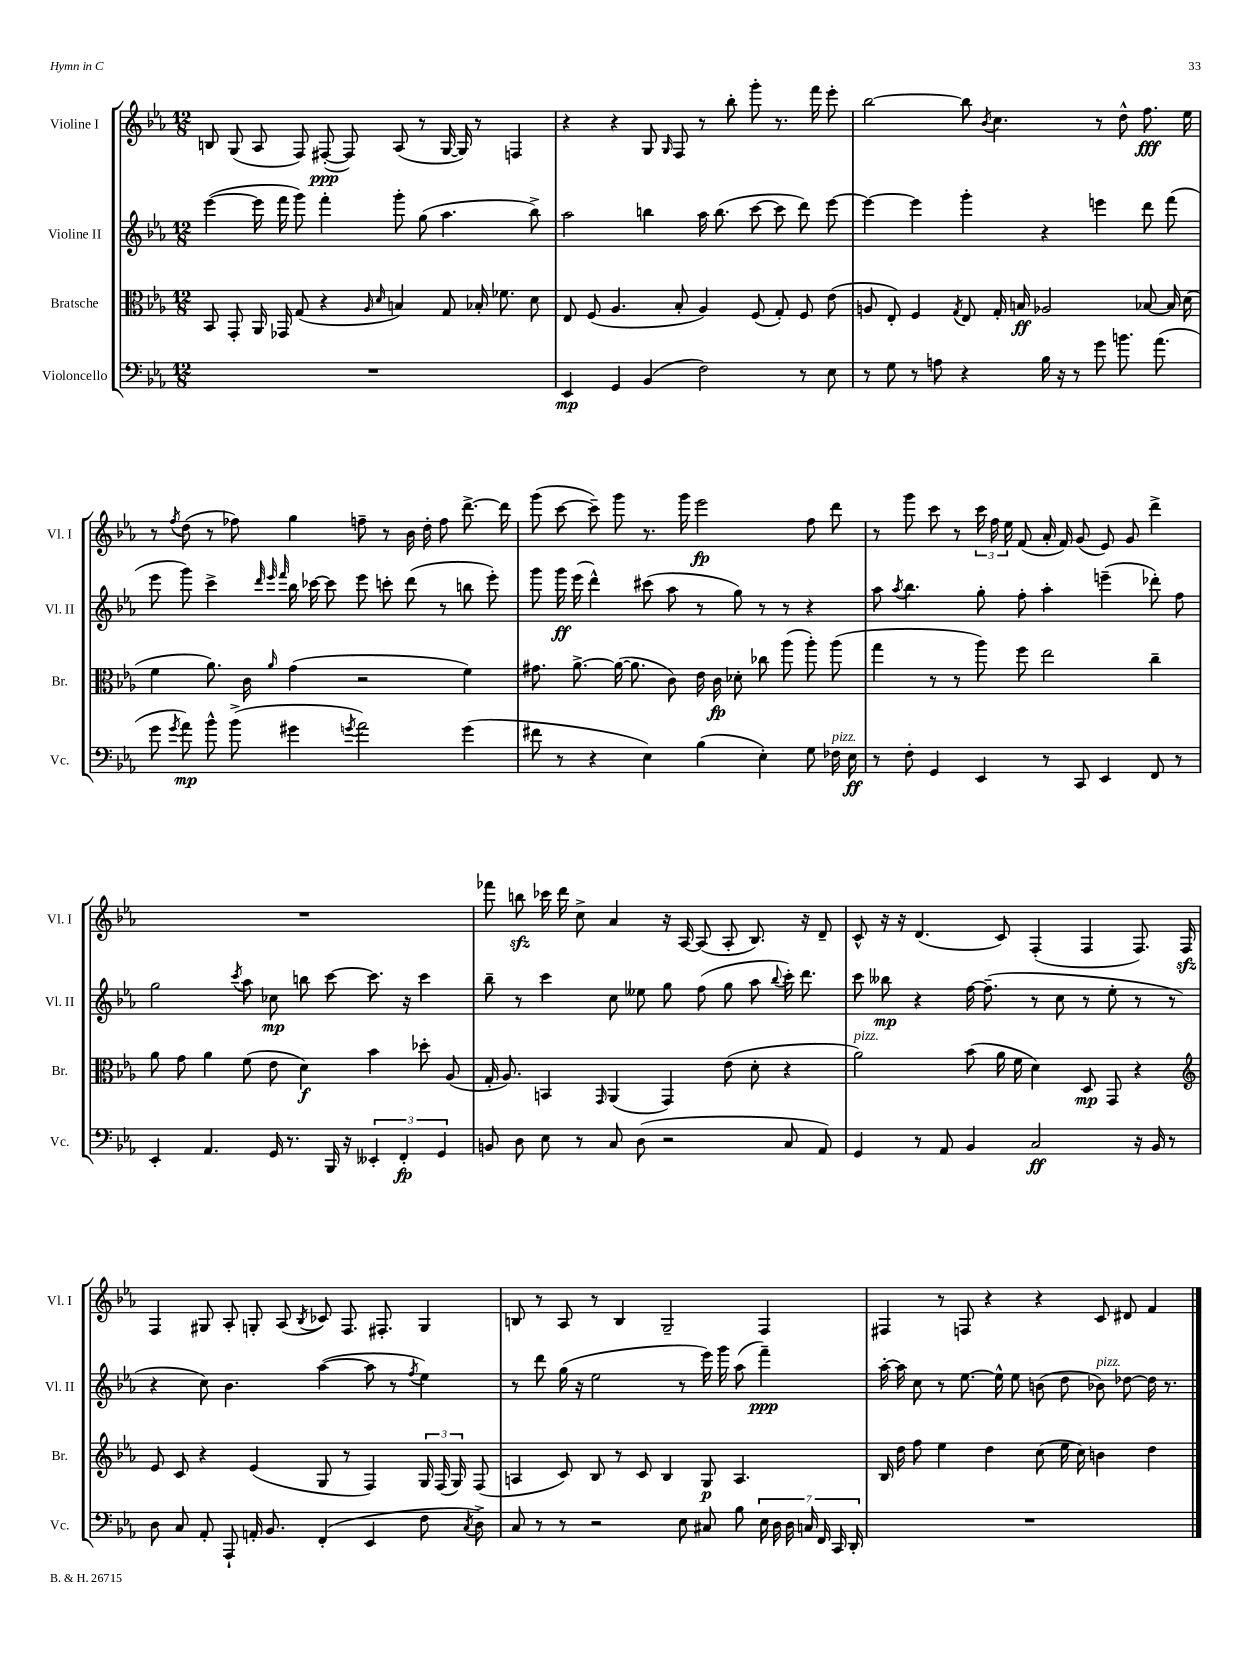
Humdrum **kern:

**kern	**kern	**kern	**kern
*staff4	*staff3	*staff2	*staff1
*clefF4	*clefC3	*clefG2	*clefG2
*k[b-e-a-]	*k[b-e-a-]	*k[b-e-a-]	*k[b-e-a-]
*M12/8	*M12/8	*M12/8	*M12/8
1.r	8BB-/	([4eee-\	8B/
.	8GG'/	.	(8G/
.	16AA-/	16eee-\]	8A-/
.	16GG-/	16fff\	.
.	(8G/	8ggg\)	8F/)
.	4r	4fff'\	([8F#'/
.	.	.	8F#/])
.	16qqA-/	.	.
.	16qqd/	.	.
.	4B/)	8ggg'\	(8A-/
.	.	(8gg\	8r
.	8G/	4.aa-\	[16G/
.	.	.	16G/])
.	16B-'/	.	8r
.	8.f-\	.	.
.	.	.	4F/
.	8d\	8bb-^\)	.
=	=	=	=
4EE-/	8E-/	2aa-\	4r
.	(8F/	.	.
4GG/	4.A-/	.	4r
(4BB-/	.	4bb\	8G/
.	.	.	16qqG/
.	8B-'/	.	8F/
2F\)	4A-/)	16aa-\	8r
.	.	(8.bb\	.
.	.	.	8bb-'\
.	(8F/	[8ccc\	8ggg'\
.	8G'/)	8ccc\]	8.r
8r	8F/	8ddd\)	.
.	.	.	16fff\
8E-\	(8e-\	[8eee-\	8eee-'\
=	=	=	=
8r	8A/	4eee-\_	[2bb-\
8G\	8E-'/)	.	.
8r	4F/	4eee-\]	.
8A\	.	.	.
.	8qG/	.	.
4r	8E-/	4ggg'\	8bb-\]
.	.	.	8qb-/
.	16G'/	.	4.cc\
.	16B/	.	.
16B-\	2A-/	4r	.
16r	.	.	.
8r	.	.	.
8g\	.	4eee\	8r
8.b\	.	.	8dd^^\
.	[8B-/	8ddd\	8.ff\
(8.a-\	.	.	.
.	16B-/]	(8fff\	.
.	(16d\	.	16ee-\
=	=	=	=
8g\	4f\	8eee-\	8r
8qg/	.	.	8qff/
8a-\)	.	8ggg\)	(8dd\
8b-^^\	8.a-\)	4ccc^\	8r
(8b-^\	.	.	8ff-\)
.	16c\	.	.
.	.	32qqddd/	.
.	.	32qqeee-/	.
.	16qqa-/	32qqfff/	.
4g#\	(4g\	16bb-\	4gg\
.	.	[16ccc-\	.
.	.	8ccc-\]	.
8qg/	.	.	.
2a-\)	2r	8eee-\	8ff~\
.	.	8ccc'\	8r
.	.	(8ddd\	16b-\
.	.	.	16dd'\
.	.	8r	8ff\
(4g\	4f\)	8bb\	[8.ddd^\
.	.	8eee-'\)	.
.	.	.	16ddd\]
=	=	=	=
8f#\	8.g#\	8ggg\	(8ggg\
8r	.	16ggg\	[8ccc\
.	[8.a-^\	(16eee-\	.
4r	.	4ddd^^\)	8ccc~\])
.	(16a-\_	.	8ggg\
.	8.a-\]	.	.
4E-\)	.	(8ccc#\	8.r
.	8c\)	8aa-\	.
.	.	.	16ggg\
(4B-\	16e-\	8r	2eee-\
.	16c\	.	.
.	8d-'\	8gg\)	.
4E-'\)	8cc-\	8r	.
.	(8aa-\	8r	.
8G\	8aa-'\)	4r	8ff\
16F-\	(8aa-\	.	8ddd\
16E-\	.	.	.
=	=	=	=
8r	4gg\	8aa-\	8r
.	.	8qaa-/	.
8F'\	.	4.bb-\	8ggg\
4GG/	8r	.	8ccc\
.	8r	.	8r
4EE-/	8aa-\)	8gg'\	24ccc\
.	.	.	24ff\
.	.	.	24ee-\
.	8ff\	8ff'\	(8f/
8r	2ee-\	4aa-'\	16a-'/
.	.	.	16f/)
8CC/	.	.	(8g/
4EE-/	.	(4eee~\	8e-/)
.	.	.	8g/
8FF/	4cc~\	8ddd-'\)	4ddd^\
8r	.	8ff\	.
=	=	=	=
4EE-'/	8a-\	2gg\	1.r
.	8g\	.	.
4.AA-/	4a-\	.	.
.	.	8qccc/	.
.	(8f\	8aa-\	.
16GG/	8e-\	8cc-\	.
8.r	.	.	.
.	4d\)	8bb\	.
16BBB-/	.	[8ccc\	.
16r	.	.	.
6EE--'/	4b-\	8.ccc\]	.
6FF'/	.	.	.
.	.	16r	.
.	8dd-'\	4ccc\	.
6GG/	.	.	.
.	(8A-/	.	.
=	=	=	=
8BB/	16G'/	8bb-~\	8fff-\
.	8.A-/)	.	.
8D\	.	8r	8bb\
8E-\	4BB/	4ccc\	16ccc-\
.	.	.	16ddd\
8r	.	.	8cc^\
.	16qqGG/	.	.
8C/	(4AA-/	8cc\	4a-/
(8D\	.	8ee--\	.
2r	4GG/)	8gg\	16r
.	.	.	[16A-/
.	.	(8ff\	(8A-/]
.	(8e-\	8gg\	8A-'/
.	8d'\	8aa-\	8.B-/)
.	.	8qqbb-/	.
8C/	4r	16ccc'\)	.
.	.	8.ddd\	16r
8AA-/)	.	.	8d~/
=	=	=	=
4GG/	2a-\)	8ccc\	8c^^/
.	.	8bb--\	16r
.	.	.	16r
8r	.	4r	(4.d/
8AA-/	.	.	.
4BB-/	(8b-\	[16ff\	.
.	.	(8.ff~\]	.
.	16a-\	.	8c/)
.	16f\	.	.
2C/	4d\)	8r	(4F'/
.	.	8cc\	.
.	8D/	8r	4F/
.	8GG/	8ee-'\	.
16r	4r	8r	8.F/)
16BB-/	.	.	.
8r	.	8r	.
.	.	.	16F/
=	=	=	=
*	*clefG2	*	*
8D\	8e-/	4r	4F/
8C/	8c/	.	.
8AA-'/	4r	8cc\)	8G#/
8AAA-`/	.	4.b-\	8A-'/
16AA'/	(4e-/	.	8G'/
8.BB-/	.	.	.
.	.	.	(8A-/
.	.	.	8qB-/
(4FF'/	8G/	([4aa-\	8c-/)
.	8r	.	8.F/
4EE-/	4F/)	8aa-\]	.
.	.	.	8.F#'/
.	.	8r	.
.	.	8qff/	.
8F\	24G/	4ee-\)	4G/
.	(24F/	.	.
.	24G/)	.	.
8qC/	.	.	.
8D^\)	(8F/	.	.
=	=	=	=
8C/	4A/	8r	8B/
8r	.	8ddd\	8r
8r	8c/)	(16gg\	8A-/
.	.	16r	.
2r	8B-/	2ee-\	8r
.	8r	.	4B/
.	8c/	.	.
.	4B-/	.	2G~/
8E-\	.	8r	.
8C#/	8G/	16eee-\)	.
.	.	16ggg\	.
8B-\	4.A/	(8aa-\	.
28E-\	.	4fff~\)	4F/
28D\	.	.	.
28D\	.	.	.
28C/	.	.	.
28FF/	.	.	.
28CC/	.	.	.
28DD'/	.	.	.
=	=	=	=
1.r	16B-/	[16aa-'\	4F#/
.	16dd\	16aa-\]	.
.	8ff\	8cc\	.
.	4ee-\	8r	8r
.	.	[8.ee-\	8F/
.	4dd\	.	4r
.	.	16ee-^^\]	.
.	.	8ee-\	.
.	(8cc\	(8b\	4r
.	16ee-\	8dd\	.
.	16cc\)	.	.
.	4b\	8b-\)	8c/
.	.	[8dd-\	8d#/
.	4dd\	16dd-\]	4f/
.	.	8.r	.
==	==	==	==
*-	*-	*-	*-
